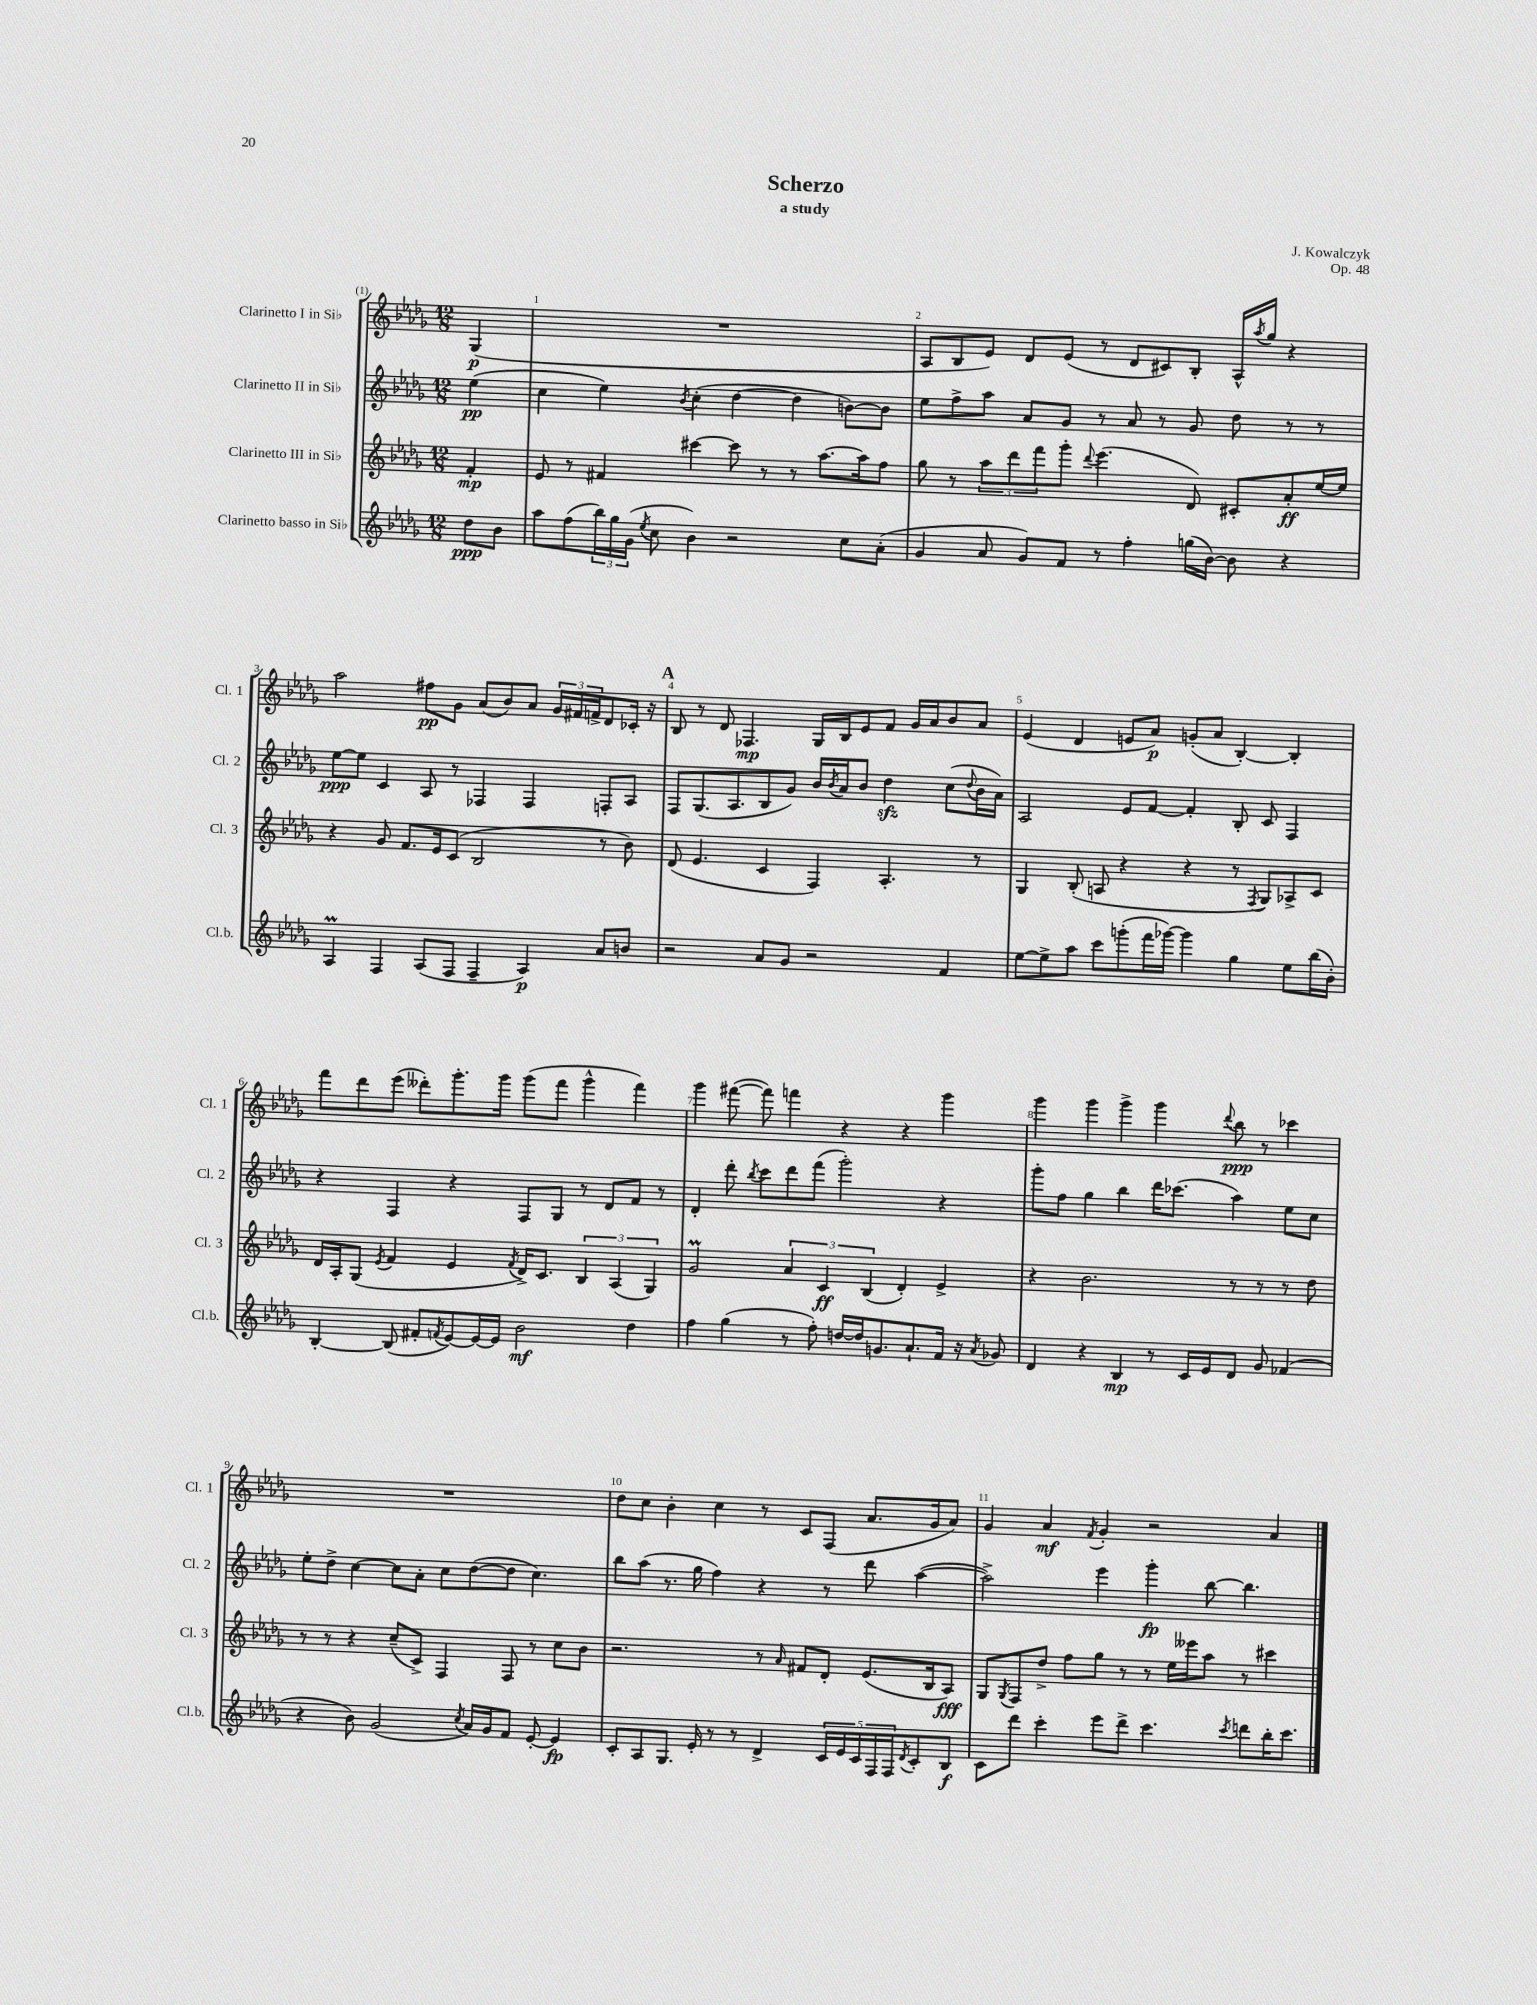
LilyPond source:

\header { title = "Scherzo" composer = "J. Kowalczyk" subtitle = "a study" opus = "Op. 48" }
<<
\new StaffGroup <<
\new Staff = "s0" \with { instrumentName = "Clarinetto I in Sib" shortInstrumentName = "Cl. 1" } {
    \clef treble \key des \major \numericTimeSignature \time 12/8 \partial 4
    ges4\p( |
    R1. |
    aes8 bes8 ees'8) des'8 ees'8( r8 des'8 cis'8) bes8-. aes16-^ \acciaccatura { aes''8 } ges''16 r4 |
    aes''2 fis''8\pp ges'8 aes'8( bes'8) aes'8 \tuplet 3/2 { ges'16 fis'16 f'16-> } des'8 ces'16-. r16 |
    \mark \markup { \bold "A" } bes8 r8 des'8 fes4.\mp ges16 bes16 ees'8 f'8 ges'16 aes'16 bes'8 aes'8 |
    ees'4( des'4 e'8 aes'8\p) g'8-.( aes'8 bes4~-.) bes4-. |
    f'''8 des'''8 ees'''8( deses'''8-.) ges'''8.-. ges'''16 ges'''8( f'''8 ges'''4-^ f'''4) |
    ges'''4 fis'''8~( fis'''8) f'''4 r4 r4 ges'''4 |
    ges'''4 ges'''4 ges'''4-> ges'''4 \appoggiatura { des'''8 } bes''8\ppp r8 ces'''4 |
    R1. |
    des''8 c''8 bes'4-. c''4 r8 c'8 f8( aes'8. ges'16 aes'8) |
    ges'4 aes'4\mf \acciaccatura { f'8 } ges'4-. r2 aes'4 \bar "|." |
}
\new Staff = "s1" \with { instrumentName = "Clarinetto II in Sib" shortInstrumentName = "Cl. 2" } {
    \clef treble \key des \major \numericTimeSignature \time 12/8 \partial 4
    ees''4\pp( |
    c''4 ees''4) \acciaccatura { bes'8 } c''4-.( des''4~ des''4 b'8~) b'8 |
    ees''8 f''8-> aes''8 aes'8 ges'8 r8 aes'8 r8 ges'8 des''8 r8 r8 |
    ees''8~\ppp ees''8 c'4 aes8 r8 fes4 fes4 f8-. aes8 |
    \mark \markup { \bold "A" } f8 ges8.( aes8. bes8 ges'8) bes'16 \acciaccatura { bes'8 } aes'16 bes'8 des''4\sfz c''8( \appoggiatura { des''8 } bes'16 aes'16) |
    aes2 ees'8 f'8~ f'4-. bes8-. c'8 f4 |
    r4 f4 r4 f8 ges8 r8 des'8 f'8 r8 |
    des'4-. des'''8-. \acciaccatura { bes''8 } c'''8 des'''8 f'''8( ges'''2-.) r4 |
    ges'''8-. f''8 ges''4 bes''4 des'''16 ces'''8.( aes''4) ees''8 c''8 |
    ees''8-. des''8-> c''4~ c''8 aes'8-. c''8 des''8~( des''8 c''4.) |
    bes''8 aes''8( r8. ges''16 f''4) r4 r8 des'''8 aes''4~( |
    aes''2->) ees'''4 ges'''4-.\fp bes''8~ bes''4. \bar "|." |
}
\new Staff = "s2" \with { instrumentName = "Clarinetto III in Sib" shortInstrumentName = "Cl. 3" } {
    \clef treble \key des \major \numericTimeSignature \time 12/8 \partial 4
    f'4-.\mp |
    ees'8 r8 fis'4 cis'''4~ cis'''8 r8 r8 aes''8.~ aes''16 f''8 |
    ges''8 r8 \tuplet 3/2 { aes''8 des'''8 f'''8 } ges'''8-. \appoggiatura { des'''8 } ees'''4.( des'8) cis'8-. aes'8-.\ff ees''16~ ees''16 |
    r4 ges'8 f'8. ees'16 c'8( bes2 r8 bes'8) |
    \mark \markup { \bold "A" } des'8( ees'4. c'4 f4) aes4.-. r8 |
    ges4 bes8-.( a8 r4 r4 r8 \acciaccatura { f8 } ges8) aes8-> c'8 |
    des'16 aes16-. ges8( \acciaccatura { ees'8 } f'4 ees'4 \acciaccatura { f'8 } des'16->) c'8. \tuplet 3/2 { bes4 aes4( ges4) } |
    ges'2\prall \tuplet 3/2 { aes'4 c'4\ff bes4( } des'4-.) ees'4-> |
    r4 bes'2. r8 r8 r8 des''8 |
    r8 r8 r4 c''8--( c'8->) f4 f8 r8 c''8 bes'8 |
    r2. r8 \grace { aes'16 } fis'8 des'8-. ees'8.( bes16 aes8\fff) |
    ges8 \acciaccatura { ges8 } f8 des''8-> f''8 ges''8 r8 r8 ees''16 eeses'''16 aes''8 r8 cis'''4 \bar "|." |
}
\new Staff = "s3" \with { instrumentName = "Clarinetto basso in Sib" shortInstrumentName = "Cl.b." } {
    \clef treble \key des \major \numericTimeSignature \time 12/8 \partial 4
    des''8\ppp bes'8 |
    aes''8 f''8( \tuplet 3/2 { bes''16) ges''16 ges'16( } \acciaccatura { ees''8 } c''8 bes'4) r2 c''8 aes'8-.( |
    ges'4 aes'8 ges'8) f'8 r8 f''4-. g''16( bes'16~) bes'8 r4 |
    aes4\prall f4 aes8( f8 f4-- aes4\p) aes'8 b'8 |
    \mark \markup { \bold "A" } r2 aes'8 ges'8 r2 f'4 |
    ees''8~ ees''8-> aes''8 c'''8 g'''8-.( f'''16 ges'''16~) ges'''4 ges''4 ees''8 bes''16( bes'16-.) |
    bes4~-. bes8( fis'8-. \acciaccatura { f'8 } ees'8~) ees'16~ ees'16 bes'2\mf des''4 |
    f''4 ges''4( r8 f''8-.) d''16~ d''16 g'8. aes'8.-! f'16 r16 \acciaccatura { aes'8 } ges'8 |
    des'4 r4 bes4\mp r8 c'16 ees'16 des'8 ges'8 fes'4( |
    r4 bes'8) ges'2( \acciaccatura { c''8 } aes'16) ges'16 f'8 ees'8~-. ees'4\fp |
    c'8-. aes8 ges8. ees'16-. r8 r8 des'4-> \tuplet 5/4 { c'16 ees'16 c'16 f16 f16 } \acciaccatura { des'8 } c'8-. bes8\f |
    c'8 des'''8 c'''4-. ees'''8 des'''8-> c'''4. \acciaccatura { c'''8 } d'''8 bes''16-. c'''8. \bar "|." |
}
>>
>>
\layout { \context { \Score \override BarNumber.break-visibility = ##(#f #t #t) barNumberVisibility = #all-bar-numbers-visible } }
